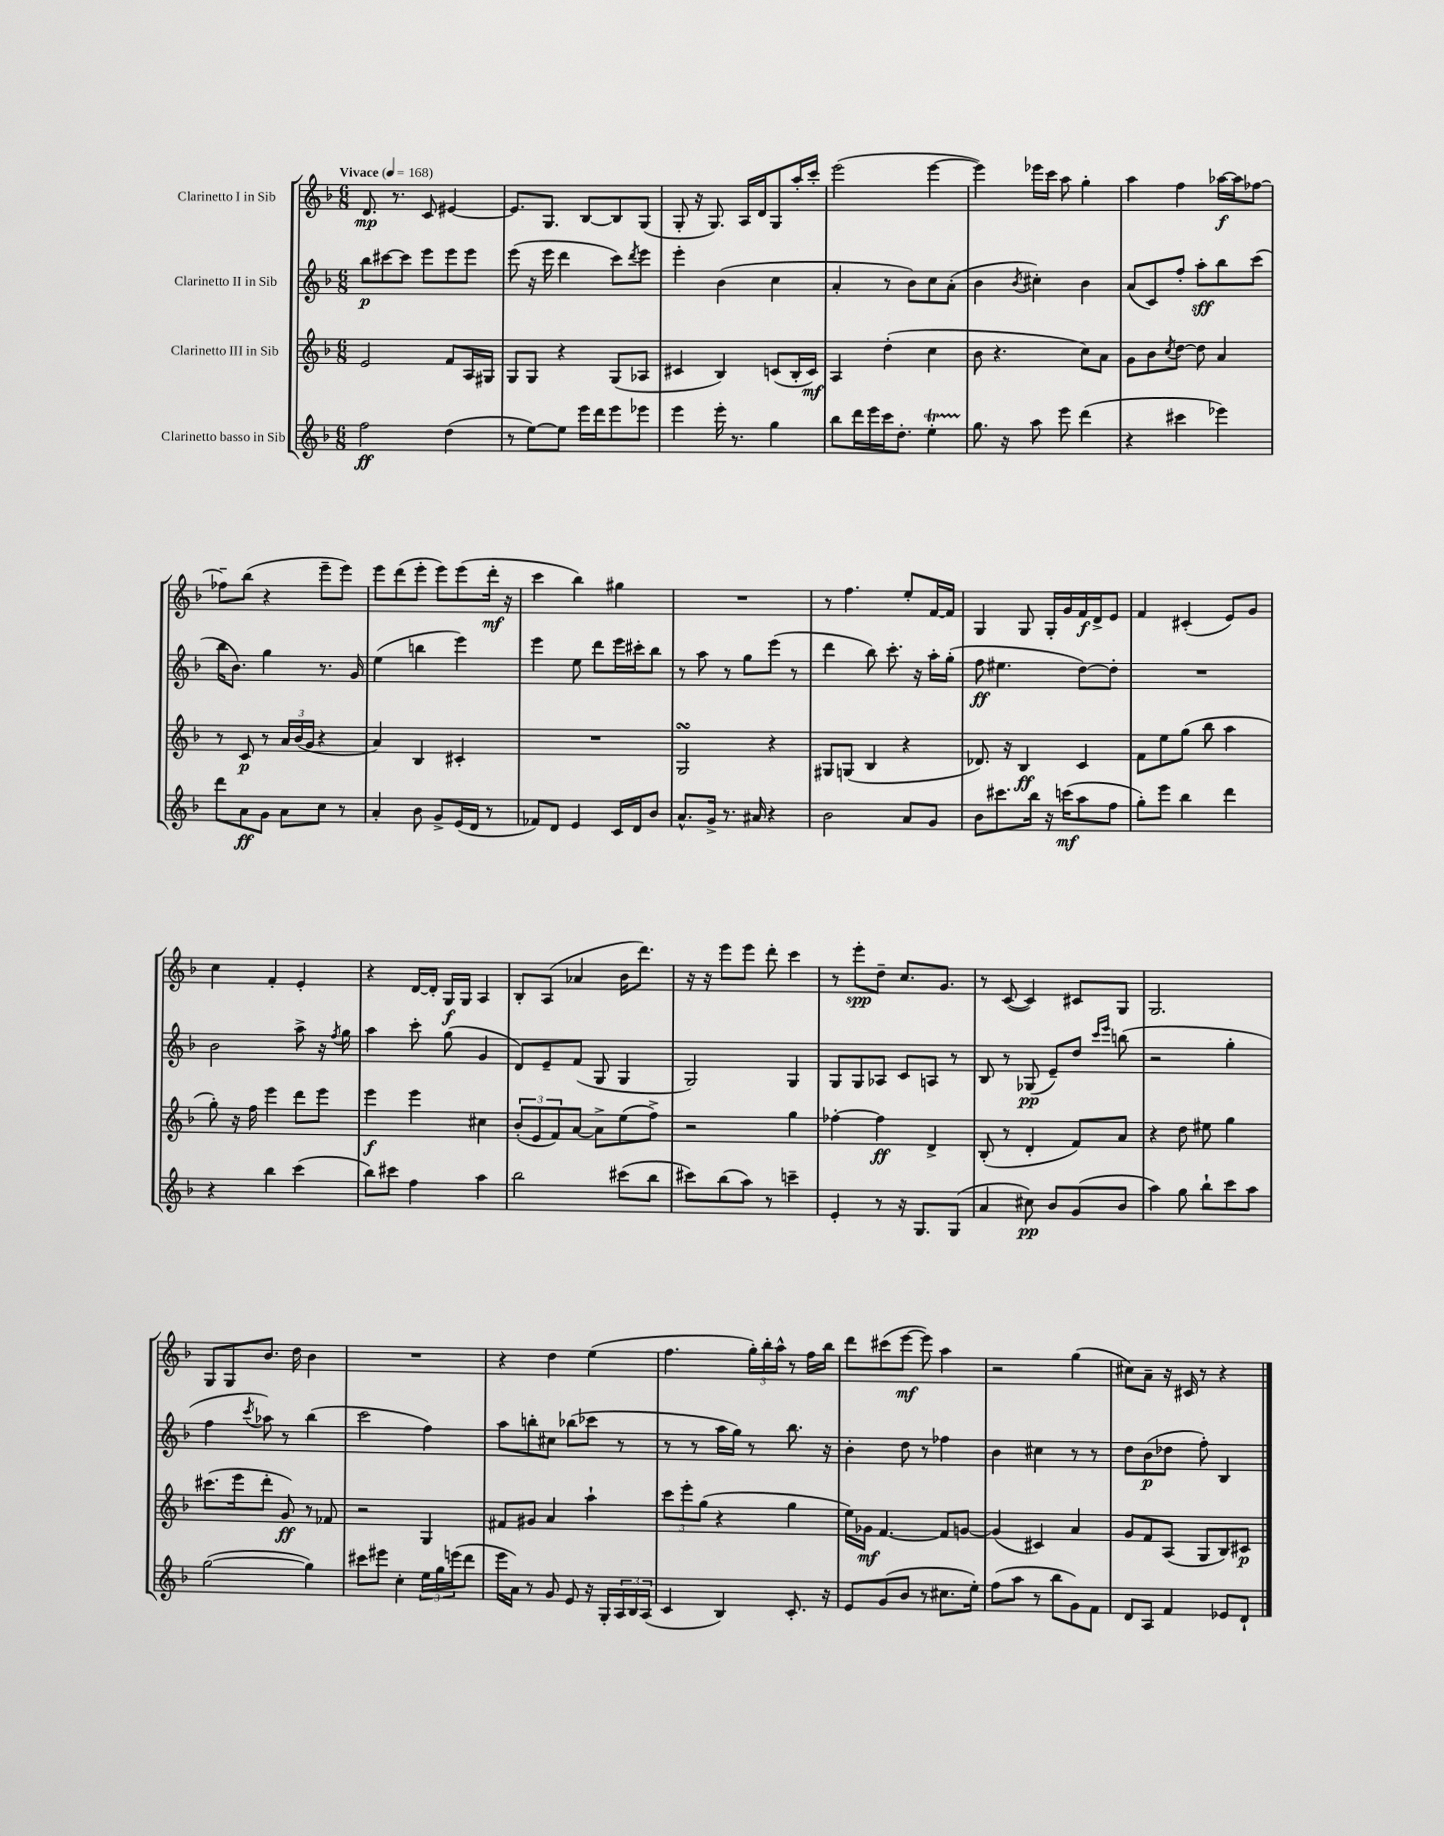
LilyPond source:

<<
\new StaffGroup <<
\new Staff = "s0" \with { instrumentName = "Clarinetto I in Sib" } {
    \clef treble \key f \major \numericTimeSignature \time 6/8 \tempo "Vivace" 4 = 168
    d'8.\mp r8. c'8 eis'4~ |
    eis'8. g8. bes8~ bes8 g8( |
    g8-. r16 g8.) a16 d'16 g8 a''16-. c'''16-. |
    e'''2( e'''4~ |
    e'''4) ees'''16 c'''16 a''8 g''4-. |
    a''4 f''4 aes''16~\f aes''16 fes''8~ |
    fes''8-- bes''8( r4 e'''8-- e'''8) |
    e'''8 d'''8( e'''8-. e'''8) e'''8( d'''16-.\mf r16 |
    c'''4 bes''4) gis''4 |
    R2. |
    r8 f''4. e''8-. f'16~ f'16 |
    g4 g8 g16-. g'16 f'16\f d'16-> e'8 |
    f'4 cis'4-.( e'8) g'8 |
    c''4 f'4-. e'4-. |
    r4 d'16~ d'16-. g16\f g16 a4 |
    bes8-. a8( aes'4 bes'16 d'''8.) |
    r16 r16 e'''8 e'''8 d'''8-. c'''4 |
    r8 e'''8-.\spp d''8-- c''8. g'8. |
    r8 c'8~( c'4) cis'8 g8 |
    g2. |
    g8 g8 bes'8. d''16 bes'4 |
    R2. |
    r4 d''4 e''4( |
    f''4. \tuplet 3/2 { g''16-.) bes''16-. a''16-^ } r8 f''16 bes''16 |
    d'''8 cis'''8( e'''8~\mf e'''8) a''4 |
    r2 g''4( |
    cis''8) a'8-- r16 cis'16 r8 r4 \bar "|." |
}
\new Staff = "s1" \with { instrumentName = "Clarinetto II in Sib" } {
    \clef treble \key f \major \numericTimeSignature \time 6/8
    bes''8\p cis'''8~ cis'''8 e'''8 e'''8 e'''8 |
    e'''8( r16 e'''16 d'''4 c'''8) \acciaccatura { d'''8 } e'''8 |
    e'''4-. bes'4( c''4 |
    a'4-. r8 bes'8) c''8 a'8-.( |
    bes'4 \acciaccatura { bes'8 } cis''4-.) bes'4 |
    a'8( c'8) f''8-. a''8-.\sff bes''8 c'''8( |
    bes''16 bes'8.) g''4 r8. g'16 |
    e''4( b''4 e'''4) |
    e'''4 e''8 d'''8 e'''16 cis'''16-. bes''8 |
    r8 a''8 r8 g''8 e'''8( r8 |
    d'''4 bes''8) c'''8.-. r16 a''16-. g''16-.( |
    f''8\ff eis''4. d''8~) d''8-. |
    R2. |
    bes'2 a''8-> r16 \acciaccatura { f''8 } g''16 |
    a''4 c'''8-. g''8( g'4 |
    d'8) e'8-- f'8( g8 g4 |
    g2) g4 |
    g8 g8 aes8 c'8 a8 r8 |
    bes8 r8 ges8\pp( e'8--) d''8 \grace { c'''16 e'''16 } b''8( |
    r2 g''4-. |
    f''4 \acciaccatura { c'''8 } aes''8) r8 bes''4( |
    c'''2 f''4) |
    a''8 b''8-. cis''8 bes''8( ces'''8 r8 |
    r8 r8 a''16 g''16) r8 bes''8. r16 |
    bes'4-. d''8 r8 fes''4 |
    bes'4 cis''4 r8 r8 |
    d''8 bes'8\p( des''8 f''8-.) bes4 \bar "|." |
}
\new Staff = "s2" \with { instrumentName = "Clarinetto III in Sib" } {
    \clef treble \key f \major \numericTimeSignature \time 6/8
    e'2 f'8 a16 gis16 |
    g8 g8 r4 g8( aes8 |
    cis'4 bes4) c'8( bes16-. c'16\mf) |
    a4 d''4-.( c''4 |
    bes'8 r4. c''8) a'8 |
    g'8 bes'8 \acciaccatura { c''8 } d''8~ d''8 a'4 |
    r8 c'8\p r8 \tuplet 3/2 { a'16 bes'16( g'16 } r4 |
    a'4) bes4 cis'4-. |
    R2. |
    g2\turn r4 |
    gis8 g8( bes4 r4 |
    des'8.) r16 bes4\ff c'4 |
    f'8 e''8 g''8( bes''8 a''4 |
    g''8-.) r16 f''16 e'''4 d'''8 e'''8 |
    e'''4\f e'''4 cis''4 |
    \tuplet 3/2 { bes'8-.( e'8 f'8) } a'8~ a'8-> e''8( f''8->) |
    r2 g''4 |
    fes''4~-. fes''4\ff d'4-> |
    bes8-.( r8 d'4-. f'8) a'8 |
    r4 d''8 eis''8 g''4 |
    cis'''8.( e'''16 d'''8-. g'8\ff) r8 fes'8 |
    r2 g4 |
    fis'8 gis'8 a'4 a''4-! |
    \tuplet 3/2 { c'''8 e'''8-. g''8( } r4 g''4 |
    e''16) ges'16\mf f'4.~ f'8 g'8~ |
    g'4( cis'4) a'4 |
    g'8 f'8 a8( g8 bes8) cis'8\p \bar "|." |
}
\new Staff = "s3" \with { instrumentName = "Clarinetto basso in Sib" } {
    \clef treble \key f \major \numericTimeSignature \time 6/8
    f''2\ff d''4( |
    r8 e''8~) e''8 e'''16 d'''16 e'''8 ees'''8 |
    e'''4 e'''16-. r8. g''4 |
    bes''8 d'''16 e'''16 c'''16 d''8.-. e''4-.\startTrillSpan |
    g''8.\stopTrillSpan r16 a''8 e'''8 d'''4( |
    r4 cis'''4 ees'''4) |
    d'''8 a'8\ff g'8 a'8 c''8 r8 |
    a'4-. bes'8 g'8-> e'16( d'16 r8 |
    fes'8) d'8 e'4 c'16 d'16 bes'8 |
    a'8.-^ g'16-> r8. ais'16 r4 |
    bes'2 a'8 g'8 |
    bes'8 cis'''8. bes''16 r16 c'''16\mf( a''8 f''8 |
    g''8-.) e'''8 bes''4 d'''4 |
    r4 bes''4 c'''4( |
    bes''8) cis'''8 f''4 a''4 |
    bes''2 cis'''8( bes''8 |
    cis'''8) bes''8( a''8) r8 c'''4-- |
    e'4-. r8 r16 g8. g8( |
    a'4 cis''8\pp) bes'8 g'8( bes'8 |
    a''4) g''8 bes''8-! c'''8 a''8 |
    g''2~( g''4) |
    cis'''8 eis'''8 c''4-. \tuplet 3/2 { e''16 g''16 e'''16( } d'''8 |
    e'''16 a'16) r8 g'8 e'8 r16 g16-. \tuplet 3/2 { a16 bes16 a16( } |
    c'4 bes4) c'8.-. r16 |
    e'8 g'8( bes'8 r8 cis''8. e''16-.) |
    f''8( a''8 r8 bes''8 g'8) f'8 |
    d'8 a8 f'4 ees'8 d'8-! \bar "|." |
}
>>
>>
\layout { \context { \Score \remove "Bar_number_engraver" } }
